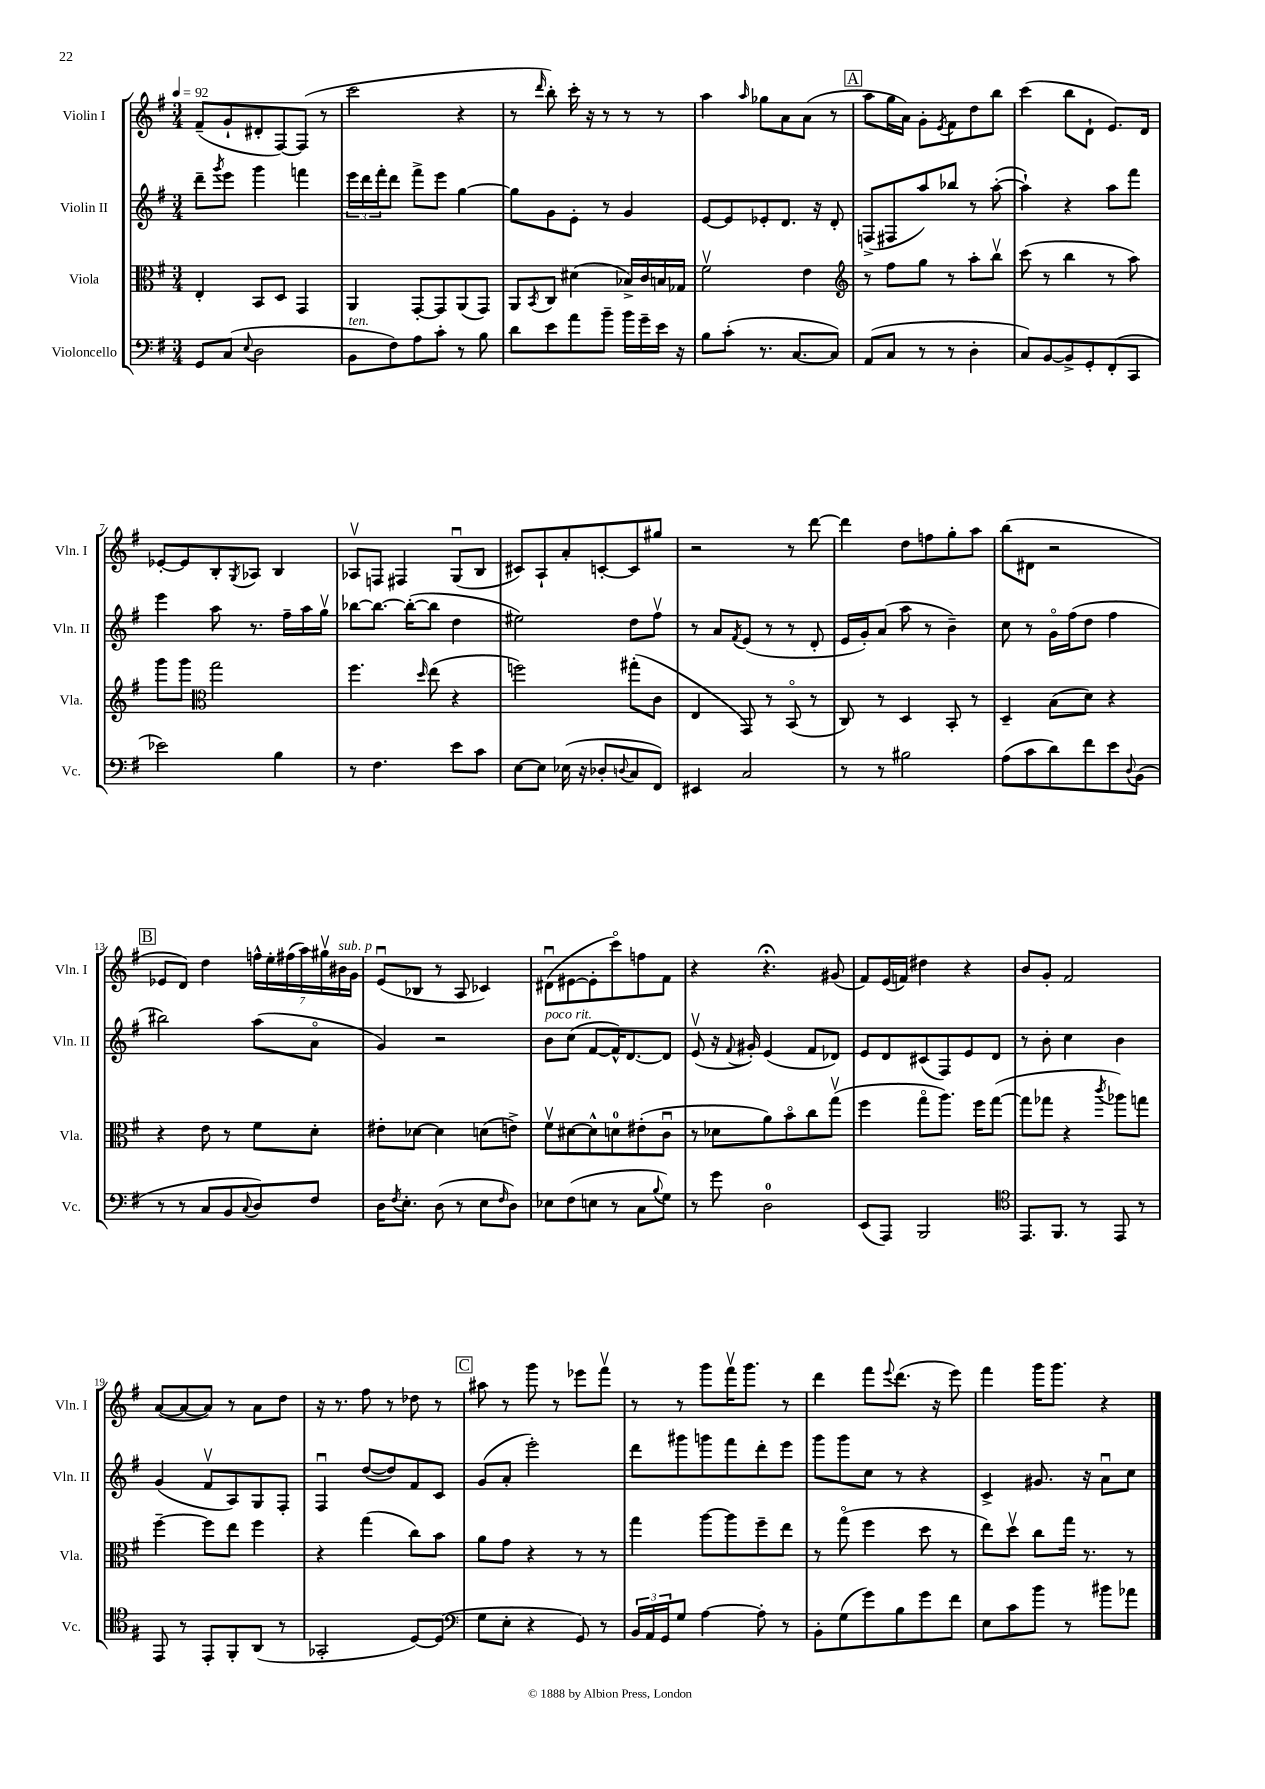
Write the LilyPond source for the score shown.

<<
\new StaffGroup <<
\new Staff = "s0" \with { instrumentName = "Violin I" shortInstrumentName = "Vln. I" } {
    \clef treble \key g \major \numericTimeSignature \time 3/4 \tempo 4 = 92
    fis'8--( g'8-! dis'8-. fis8~) fis8( r8 |
    c'''2 r4 |
    r8 \grace { d'''16 } b''8-.) c'''16-. r16 r8 r8 r8 |
    a''4 \grace { a''16 } ges''8 a'8 a'8( r8 |
    \mark \markup { \box "A" } a''8 g''16 a'16) g'8-. \acciaccatura { e'8 } fis'8 d''8 b''8 |
    c'''4( b''8 d'8-! e'8.) d'16 |
    ees'8~-. ees'8 b8-. \acciaccatura { g8 } aes8 b4 |
    aes8\upbow f8 fis4 g8\downbow( b8 |
    cis'8) a8-! a'8-. c'8~-. c'8 gis''8 |
    r2 r8 d'''8~ |
    d'''4 d''8 f''8 g''8-. a''8 |
    b''8( dis'8 r2 |
    \mark \markup { \box "B" } ees'8 d'8) d''4 \tuplet 7/4 { f''16-^ e''16-. fis''16( a''16) gis''16\upbow bis'16^\markup { \italic "sub. p" } g'16 } |
    e'8\downbow( bes8 r8 a8 ces'4) |
    dis'8\downbow( eis'8~ eis'8-. c'''8\flageolet) f''8 fis'8 |
    r4 r4.\fermata gis'8( |
    fis'8) e'16( f'16) dis''4 r4 |
    b'8 g'8-. fis'2 |
    a'8~( a'8~ a'8) r8 a'8 d''8 |
    r16 r8. fis''8 r8 des''8 r8 |
    \mark \markup { \box "C" } ais''8 r8 g'''8 r8 ees'''8 fis'''8\upbow |
    r8 r8 g'''8 fis'''16\upbow g'''8. r8 |
    d'''4 fis'''8 \appoggiatura { e'''8 } d'''8.( r16 e'''8) |
    fis'''4 g'''16 g'''8. r4 \bar "|." |
}
\new Staff = "s1" \with { instrumentName = "Violin II" shortInstrumentName = "Vln. II" } {
    \clef treble \key g \major \numericTimeSignature \time 3/4
    d'''8-- \acciaccatura { g'''8 } e'''8 g'''4 f'''4 |
    \tuplet 3/2 { e'''16 d'''16 fis'''16-. } d'''8 fis'''8-> e'''8 g''4~ |
    g''8 g'8 e'8-. r8 g'4 |
    e'8~ e'8 ees'8-. d'8. r16 d'8-. |
    \mark \markup { \box "A" } f8->( fis8 a''8) bes''8 r8 a''8~-.( |
    a''4-!) r4 a''8 fis'''8 |
    e'''4 a''8 r8. fis''16-- a''16 g''16\upbow |
    bes''8~ bes''8.~ bes''16~-.( bes''8 d''4 |
    eis''2) d''8 fis''8\upbow |
    r8 a'8 \acciaccatura { fis'8 } e'8( r8 r8 d'8-. |
    e'16 g'16-.) a'8( a''8 r8 b'4--) |
    c''8 r8 g'16\flageolet fis''16( d''8 fis''4 |
    \mark \markup { \box "B" } bis''2) a''8( a'8\flageolet |
    g'4) r2 |
    b'8^\markup { \italic "poco rit." } c''8( fis'8~ fis'16-^) d'8.~ d'8 |
    e'8\upbow( r16 \appoggiatura { fis'8 } gis'16-.) e'4( fis'8 des'8) |
    e'8 d'8 cis'8( fis8) e'8 d'8 |
    r8 b'8-. c''4 b'4 |
    g'4( fis'8\upbow a8) g8 fis8-. |
    fis4\downbow d''8~( d''8) fis'8 c'8 |
    \mark \markup { \box "C" } g'8( a'8-. e'''2-.) |
    d'''8 gis'''8 g'''8 fis'''8 d'''8-. e'''8 |
    g'''8 g'''8 c''8 r8 r4 |
    c'4-> gis'8. r16 a'8\downbow c''8 \bar "|." |
}
\new Staff = "s2" \with { instrumentName = "Viola" shortInstrumentName = "Vla." } {
    \clef alto \key g \major \numericTimeSignature \time 3/4
    e4-. b,8 d8 g,4 |
    a,4 g,8~-. g,8 a,8( g,8) |
    a,8 \acciaccatura { b,8 } c8 dis'4( bes16->) c'16 b16 ges16 |
    fis'2\upbow e'4 |
    \mark \markup { \box "A" } \clef treble r8 fis''8 g''8 r8 a''8-. b''8\upbow |
    c'''8( r8 b''4 r8 a''8) |
    g'''8 g'''8 \clef alto g''2 |
    fis''4. \grace { d''16 } e''8( r4 |
    f''2) gis''8-.( c'8 |
    e4 g,8) r8 b,8\flageolet( r8 |
    c8) r8 d4 b,8-. r8 |
    d4-- b8( d'8) r4 |
    \mark \markup { \box "B" } r4 e'8 r8 fis'8 d'8-. |
    eis'8-. des'8~ des'4 d'8( e'8->) |
    fis'8\upbow dis'8~ dis'8-^ d'8-0 eis'8-.( c'8\downbow |
    r8 des'8 a'8) b'8\flageolet c''8 g''8\upbow( |
    fis''4 g''8\flageolet a''8.) fis''16 g''8~( |
    g''8 ges''8 r4 \acciaccatura { c'''8 } aes''8) g''8 |
    fis''4~-- fis''8 e''8 fis''4 |
    r4 g''4( c''8) b'8 |
    \mark \markup { \box "C" } a'8 g'8 r4 r8 r8 |
    g''4 a''8~ a''8 fis''8-- e''8 |
    r8 g''8\flageolet( fis''4 d''8 r8 |
    e''8) d''8\upbow c''8 g''16 r8. r8 \bar "|." |
}
\new Staff = "s3" \with { instrumentName = "Violoncello" shortInstrumentName = "Vc." } {
    \clef bass \key g \major \numericTimeSignature \time 3/4
    g,8 c8( \appoggiatura { e8 } d2 |
    b,8^\markup { \italic "ten." } fis8) a8 c'8-. r8 b8 |
    d'8 e'8 a'8 b'8-- b'16 g'16-- e'16 r16 |
    b8 c'8-.( r8. c8.~ c8) |
    \mark \markup { \box "A" } a,8( c8 r8 r8 d4-. |
    c8) b,8~ b,8-> g,8-. fis,8-.( c,8 |
    ees'2) b4 |
    r8 fis4. e'8 c'8 |
    e8~ e8 ees16( r16 des8-. \appoggiatura { d8 } c8 fis,8) |
    eis,4 c2 |
    r8 r8 bis2 |
    a8( c'8 d'8) fis'8 e'8 \appoggiatura { d8 } b,8( |
    \mark \markup { \box "B" } r8 r8 c8 b,8 \appoggiatura { c8 } d8) fis8 |
    d16 \acciaccatura { fis8 } e8.-. d8( r8 e8 \grace { fis16 } d8) |
    ees8 fis8( e8 r8 c8 \appoggiatura { b8 } g8) |
    r8 g'8 d2-0 |
    e,8( a,,8) b,,2 |
    \clef tenor e,8. fis,8. r8 e,8 r8 |
    e,8 r8 e,8-. fis,8-. a,8( r8 |
    ges,2-. d8~) d8( |
    \mark \markup { \box "C" } \clef bass g8 e8-. r4 g,8) r8 |
    \tuplet 3/2 { b,16 a,16 g,16 } g8 a4~ a8-. r8 |
    b,8-. g8( g'8) b8 g'8 fis'8 |
    e8 c'8 b'8 r8 bis'8 aes'8 \bar "|." |
}
>>
>>
